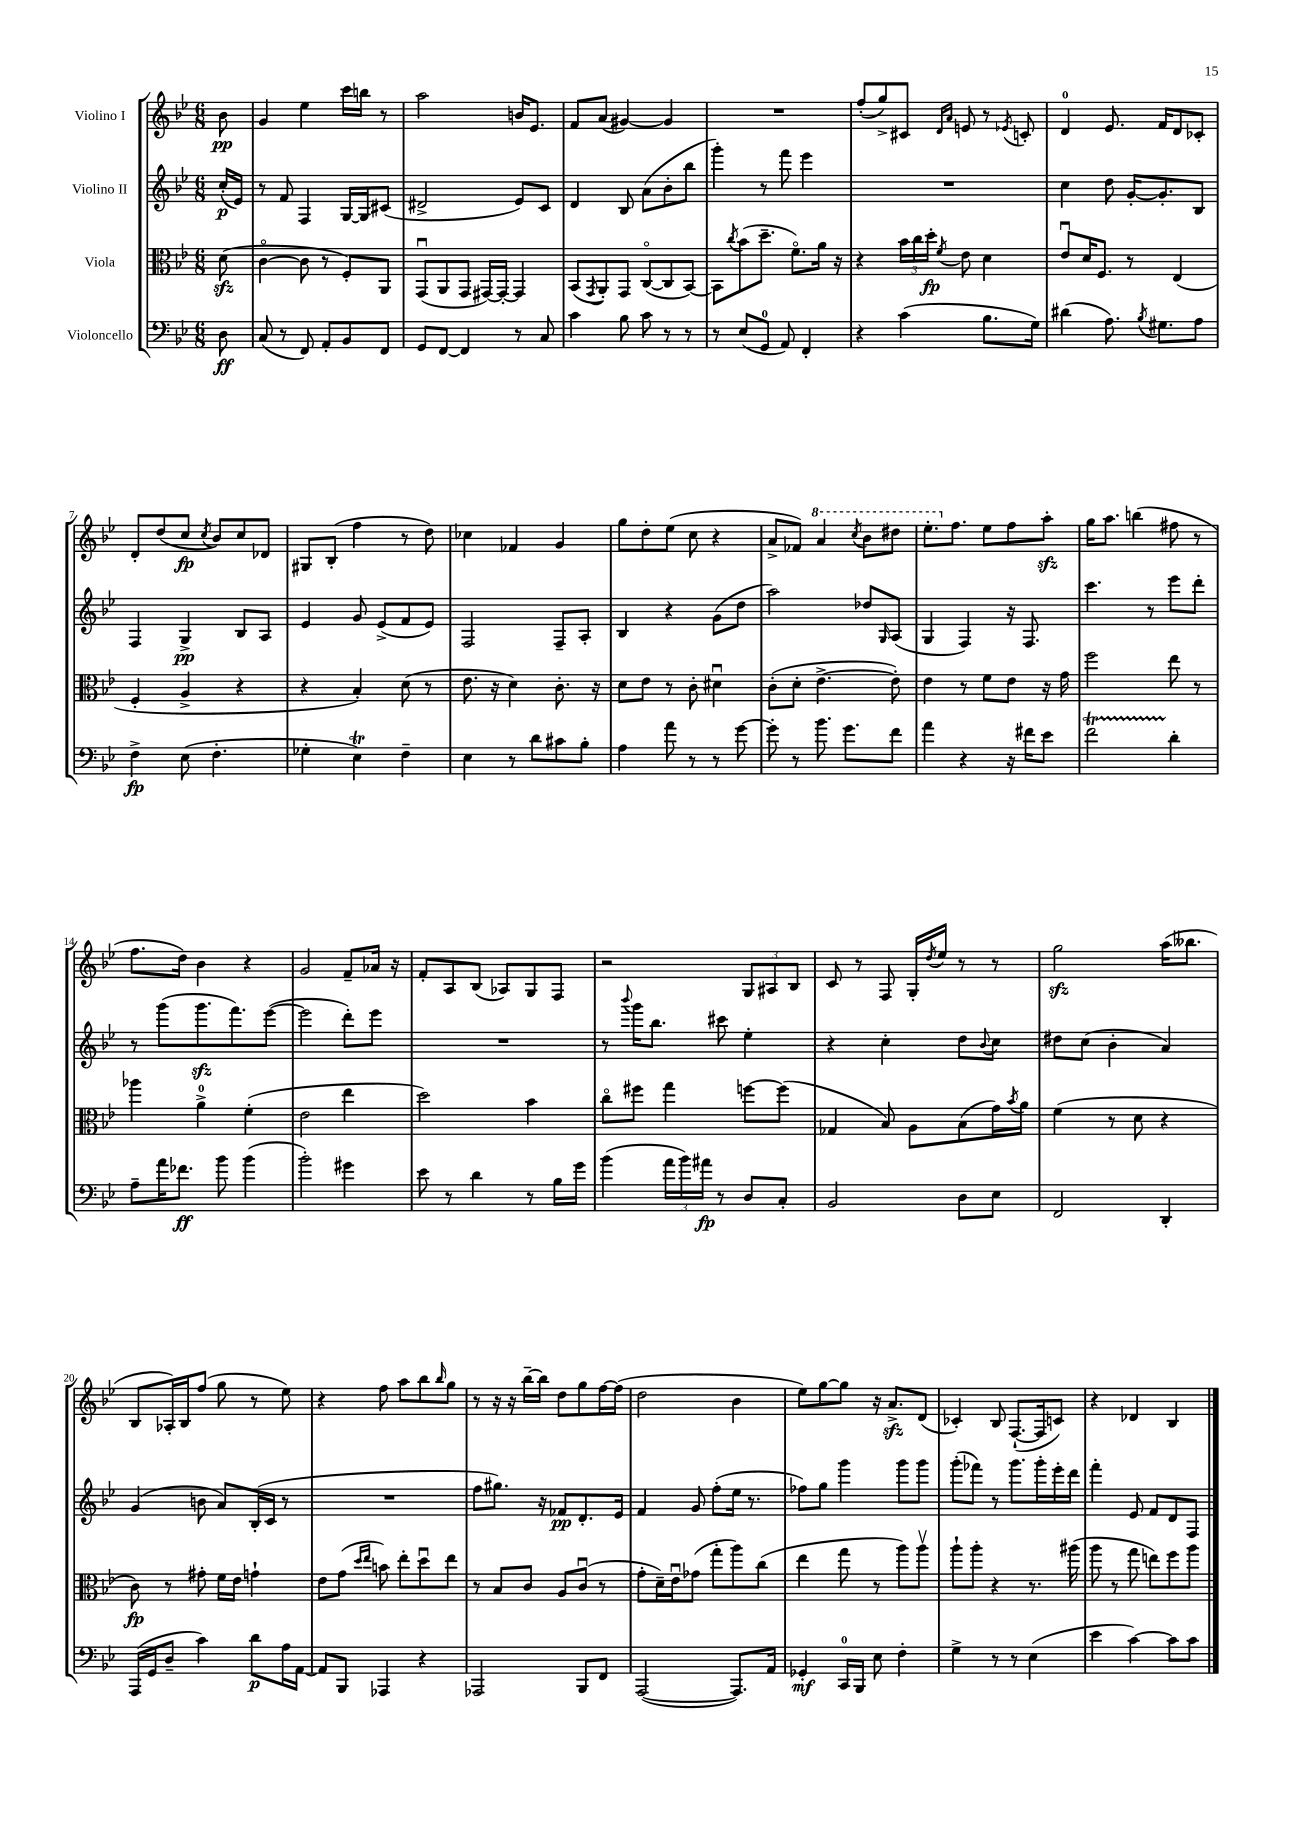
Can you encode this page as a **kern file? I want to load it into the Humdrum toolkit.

**kern	**kern	**kern	**kern
*staff4	*staff3	*staff2	*staff1
*clefF4	*clefC3	*clefG2	*clefG2
*k[b-e-]	*k[b-e-]	*k[b-e-]	*k[b-e-]
*M6/8	*M6/8	*M6/8	*M6/8
8D	(8d	(16cc'	8b-
.	.	16e-)	.
=	=	=	=
(8C	[4co	8r	4g
8r	.	8f	.
8FF)	8c]	4F	4ee-
8AA'	8r	.	.
8BB-	8F')	[16G	16ccc
.	.	16G]	16bb
8FF	8AA	(8c#	8r
=	=	=	=
8GG	(8GGu	2d#^	2aa
[8FF	8AA	.	.
4FF]	8GG	.	.
.	[16GG#)	.	.
.	16GG#'_	.	.
8r	4GG#]	8e-)	16b
.	.	.	8.e-
8C	.	8c	.
=	=	=	=
4c	(8BB-	4d	8f
.	8qGG	.	.
.	8AA')	.	(8a
8B-	8GG	8B-	[4g#)
8c	([8Co	(8a	.
8r	8C]	8b-'	4g#]
8r	[8BB-)	8bb-	.
=	=	=	=
8r	8BB-]	4ggg')	2.r
.	8qcc	.	.
(8E-	(8b-	.	.
8GG	8.dd~	8r	.
8AA)	.	8fff	.
.	8.fo)	.	.
4FF'	.	4eee-	.
.	16a	.	.
.	16r	.	.
=	=	=	=
4r	4r	2.r	(8ff'
.	.	.	8gg^)
(4c	24b-	.	8c#
.	24cc	.	.
.	24dd'	.	.
.	.	.	16qqd
.	8qf	.	16qqa
.	8e-	.	8e
8.B-	4d	.	8r
.	.	.	8qe-
.	.	.	8c'
16G)	.	.	.
=	=	=	=
(4d#	8e-u	4cc	4d
.	16d	.	.
.	8.F	.	.
8.A)	.	8dd	8.e-
.	8r	[16g'	.
8qB-	.	.	.
8.G#	.	8.g']	16f
.	(4E-	.	8d
8A	.	8B-	8c-'
=	=	=	=
4F^	4F'	4F	8d'
.	.	.	(8dd
(8E-	4A^	4G^	8cc
.	.	.	8qcc
4.F'	.	.	8b-)
.	4r	8B-	8cc
.	.	8A	8d-
=	=	=	=
4G-'	4r	4e-	8G#
.	.	.	(8B-'
4E-)	4B-')	8g	4ff
.	.	(8e-^	.
4F~	(8d	8f	8r
.	8r	8e-)	8dd)
=	=	=	=
4E-	8.e-	2F	4cc-
.	16r	.	.
8r	4d)	.	4f-
8d	.	.	.
8c#	8.c'	8F~	4g
8B-'	.	8A'	.
.	16r	.	.
=	=	=	=
4A	8d	4B-	8gg
.	8e-	.	8dd'
8a	8r	4r	(8ee-
8r	8c'	.	8cc
8r	4d#u	(8g	4r
[8g	.	8dd	.
=	=	=	=
8g']	(8c'	2aa)	8a^
8r	8d'	.	8f-)
8.b-	[4.e-^	.	4aa
8.g	.	.	.
.	.	.	8qccc
.	.	8dd-	8bb-
.	.	16qqG	.
8f	8e-'])	(8A	8ddd#
=	=	=	=
4a	4e-	4G	8.eee-'
.	.	.	8.ff
4r	8r	4F)	.
.	8f	.	8ee-
16r	8e-	16r	8ff
16f#	.	8.F	.
8e-	16r	.	8aa'
.	16g	.	.
=	=	=	=
2f	2ff	4.ccc	16gg
.	.	.	8.aa
.	.	.	(4bb
.	.	8r	.
4d'	8ee-	8eee-	8ff#
.	8r	8ddd'	8r
=	=	=	=
8A~	4aa-	8r	8.ff
16a	.	(8ggg	.
8.f-	.	.	16dd)
.	4a^	8.ggg	4b-
8b-	.	.	.
.	.	8.fff)	.
(4b-	(4f'	.	4r
.	.	([8eee-	.
=	=	=	=
2b-')	2e-	2eee-]	2g
4g#	4ee-	8ddd')	8f~
.	.	8eee-	16a-
.	.	.	16r
=	=	=	=
8e-	2dd)	2.r	8f'
8r	.	.	8A
4d	.	.	(8B-
.	.	.	8A-)
8r	4b-	.	8G
16B-	.	.	8F
16g	.	.	.
=	=	=	=
(4b-	8cco	8r	2r
.	.	8qqbbb-	.
.	8ff#	16ggg	.
.	.	8.bb-	.
24a	4gg	.	.
24b-)	.	.	.
24a#	.	.	.
8r	.	8ccc#	.
8D	[8ff	4ee-'	12G
.	.	.	12A#
8C'	(8ff]	.	.
.	.	.	12B-
=	=	=	=
2BB-	4G-	4r	8c
.	.	.	8r
.	8B-)	4cc'	8F
.	8A	.	16G'
.	.	.	8qdd
.	.	.	16ee-
8D	(8B-	8dd	8r
.	.	8qqb-	.
8E-	16g)	8cc	8r
.	8qb-	.	.
.	16a	.	.
=	=	=	=
2FF	(4f	8dd#	2gg
.	.	(8cc	.
.	8r	4b-'	.
.	8d	.	.
4DD'	4r	4a)	(16aa
.	.	.	8.bb--
=	=	=	=
(16AAA	8c)	(4g	8B-
16GG	.	.	.
8D~	8r	.	16A-')
.	.	.	16B-
4c)	8g#'	8b	(8ff
.	16f	8a)	8gg
.	16e-	.	.
8d	4g`	(16B-'	8r
.	.	16c	.
16A	.	8r	8ee-)
[16AA	.	.	.
=	=	=	=
8AA]	8e-	2.r	4r
8BBB-	(8g	.	.
.	16qqdd	.	.
.	16qqee-	.	.
4AAA-	8b)	.	8ff
.	8ee-'	.	8aa
4r	8ddu	.	8bb-
.	.	.	16qqbb-
.	8ee-	.	8gg
=	=	=	=
2AAA-	8r	8ff	8r
.	8B-	8.gg#)	16r
.	.	.	16r
.	8c	.	[16bb-~
.	.	16r	16bb-]
.	8A	8f-	8dd
8BBB-	(8cu	8.d'	8gg
8FF	8r	.	[16ff
.	.	16e-	(16ff]
=	=	=	=
([2AAA	8g'	4f	2dd
.	16d~)	.	.
.	16e-u	.	.
.	(8g-	8g	.
.	8gg'	(8ff'	.
8.AAA])	8aa)	16ee-	4b-
.	.	8.r	.
.	(8cc	.	.
16AA	.	.	.
=	=	=	=
4GG-'	4ee-	8ff-)	8ee-)
.	.	8gg	[8gg
16CC	8gg	4ggg	8gg]
16BBB-	.	.	.
8E-	8r	.	16r
.	.	.	8.a^
4F'	8aa)	8ggg	.
.	8aav	8ggg	(8d
=	=	=	=
4G^	8aa`	(8ggg'	4c-')
.	8aa'	8fff-)	.
8r	4r	8r	8B-
8r	.	8.ggg	([8.F`
(4E-	8.r	.	.
.	.	16ggg'	16F]
.	.	16eee-'	8c)
.	(16aa#	16ddd	.
=	=	=	=
4e-	8aa	4fff'	4r
.	8r	.	.
[4c)	8gg	8e-	4d-
.	8ee)	8f	.
8c]	8ff	8d	4B-
8c	8aa	8F	.
==	==	==	==
*-	*-	*-	*-
